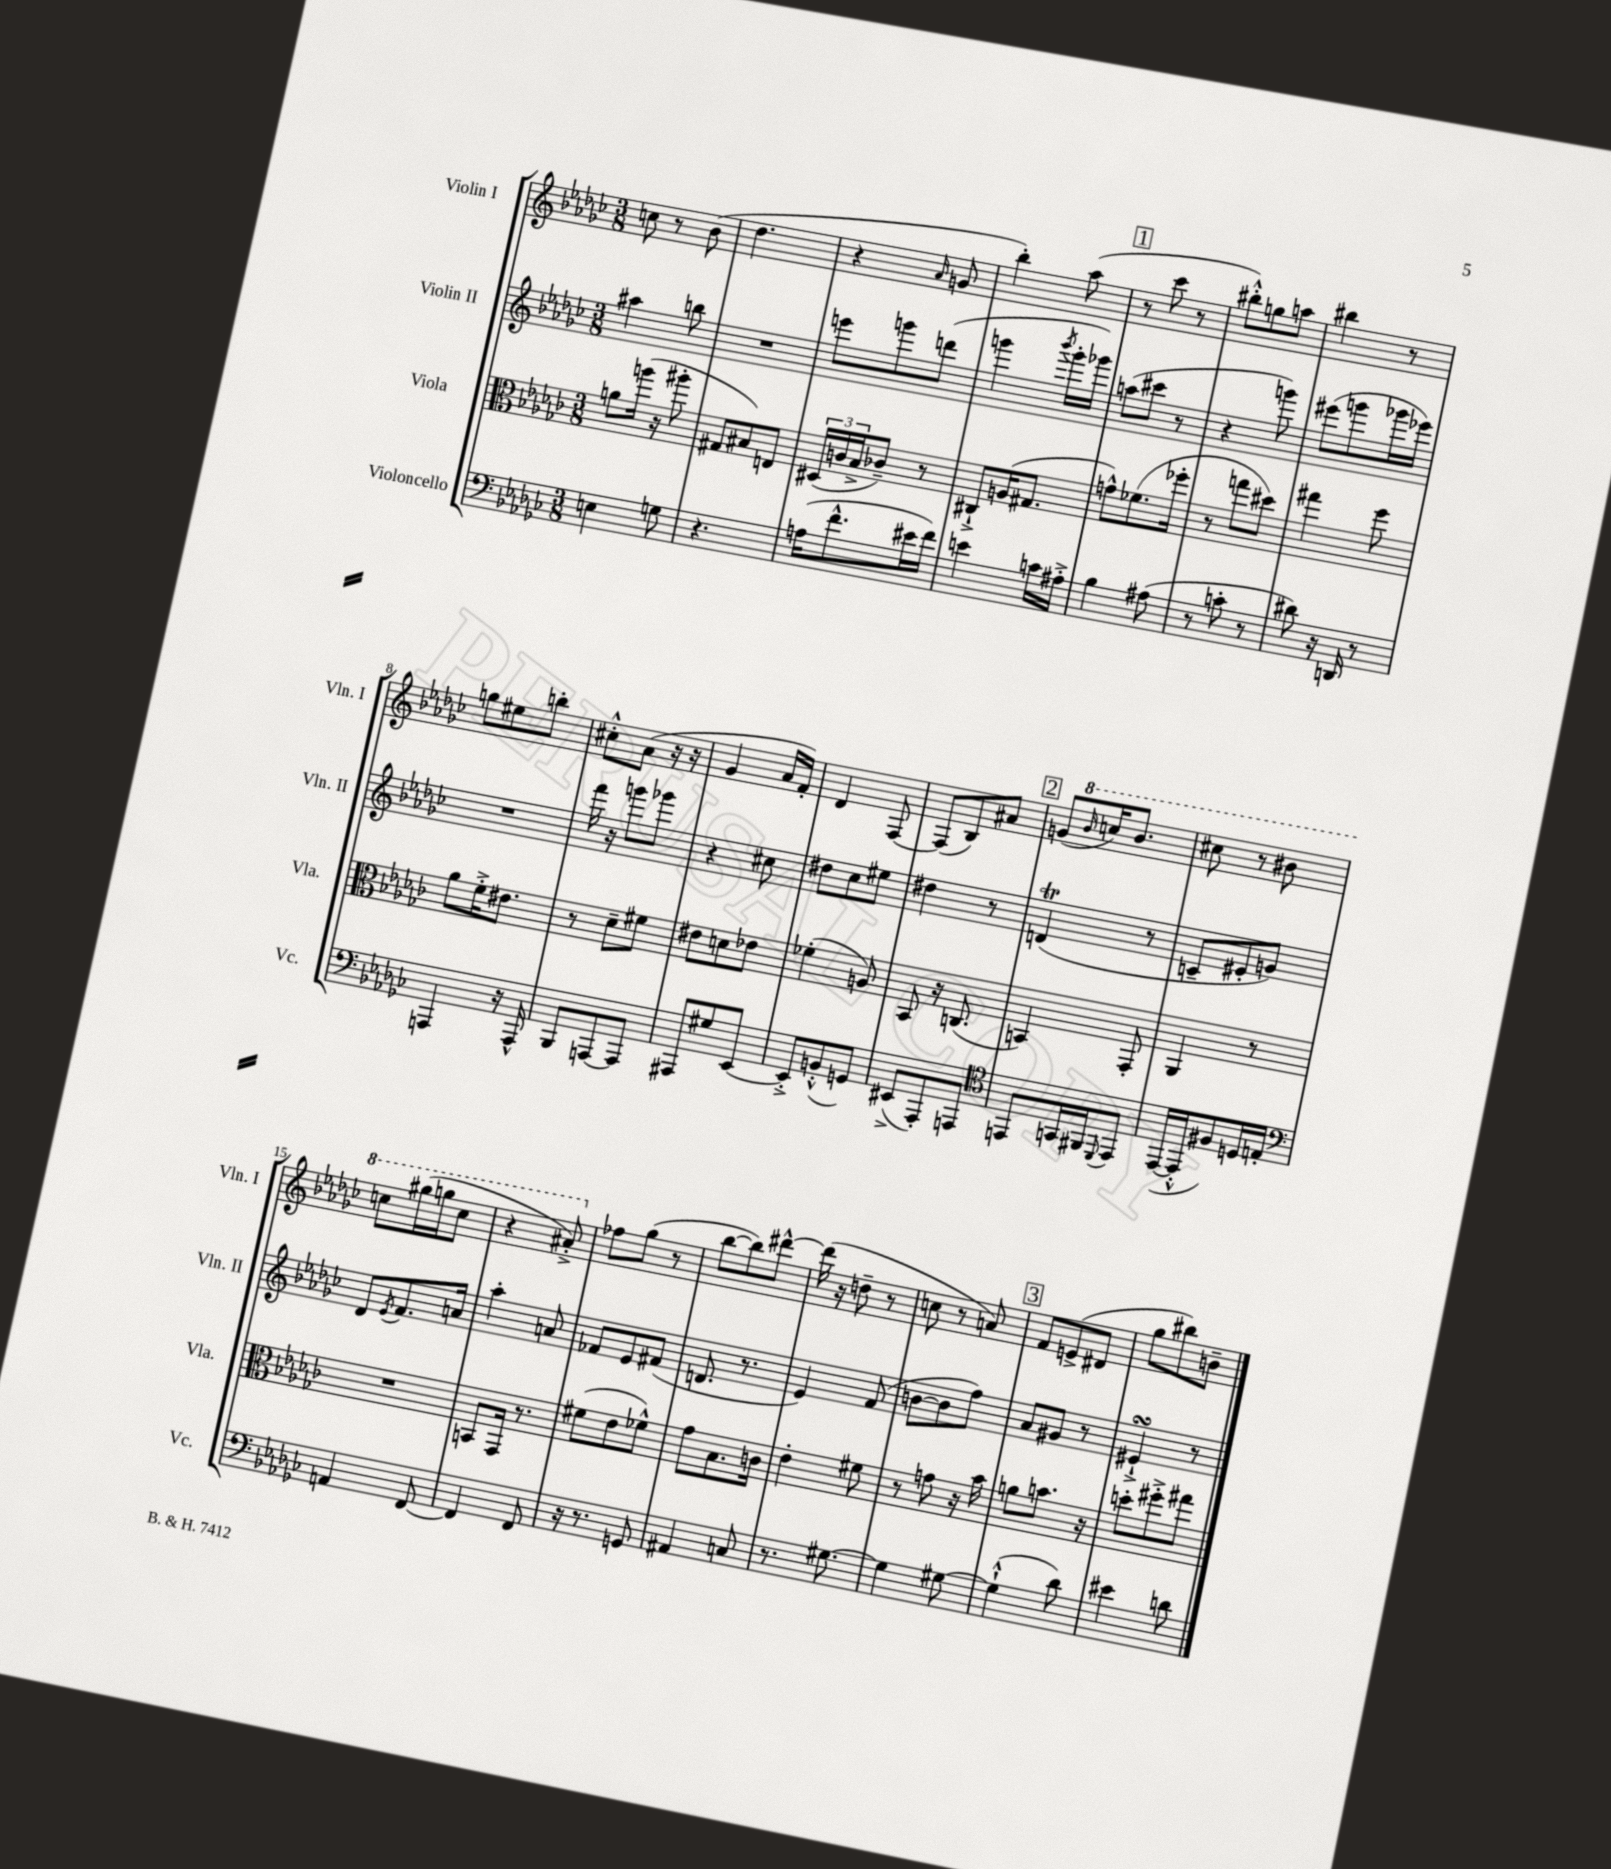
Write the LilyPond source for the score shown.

<<
\new StaffGroup <<
\new Staff = "s0" \with { instrumentName = "Violin I" shortInstrumentName = "Vln. I" } {
    \clef treble \key ges \major \numericTimeSignature \time 3/8
    c''8 r8 bes'8( |
    des''4. |
    r4 \grace { aes'16 } g'8 |
    bes''4-.) aes''8( |
    \mark \markup { \box "1" } r8 ces'''8 r8 |
    bis''8-.-^) g''8 a''8 |
    bis''4 r8 |
    g''8 eis''8 b''8-. |
    cis''8-.-^ aes'8( r16 r16 |
    ges'4 aes'16 f'16-.) |
    des'4 f8~ |
    f8( bes8) ais'8 |
    \mark \markup { \box "2" } g'8( \ottava #1 \grace { bes''16 } c'''16) bes''8. |
    cis'''8 r8 bis''8 |
    c'''8 gis'''16( g'''16 c'''8 |
    r4 ais''8-.->) \ottava #0 |
    fes''8 ges''8( r8 |
    bes''8~ bes''8) dis'''8~-^ |
    dis'''16( r16 d''8-- r8 |
    c''8 r8 a'8) |
    \mark \markup { \box "3" } f'8 e'8->( dis'8 |
    ges''8 bis''8) b'8-- \bar "|." |
}
\new Staff = "s1" \with { instrumentName = "Violin II" shortInstrumentName = "Vln. II" } {
    \clef treble \key ges \major \numericTimeSignature \time 3/8
    ais''4 b''8 |
    R4. |
    e'''8 g'''8 d'''8( |
    g'''4 \acciaccatura { bes'''8 } g'''16-. ges'''16) |
    \mark \markup { \box "1" } a''8( cis'''8 r8 |
    r4 g'''8) |
    eis'''8( g'''8 ges'''16 ees'''16) |
    R4. |
    f'''16 r16 g'''8 ges'''8 |
    r4 cis''8 |
    dis''8 ces''8 eis''8 |
    dis''4 r8 |
    \mark \markup { \box "2" } d'4\trill( r8 |
    c'8-- eis'8-. g'8) |
    des'8 \acciaccatura { ees'8 } f'8. a'16 |
    aes''4-. a'8 |
    fes'8 ees'8 fis'8( |
    d'8. r8. |
    ees'4) f'8( |
    b'8~ b'8 f''8) |
    \mark \markup { \box "3" } aes'8 gis'8 r8 |
    eis'4-!->\turn r8 \bar "|." |
}
\new Staff = "s2" \with { instrumentName = "Viola" shortInstrumentName = "Vla." } {
    \clef alto \key ges \major \numericTimeSignature \time 3/8
    a'8 a''16( r16 ais''8-. |
    gis8 bis8) e8 |
    \tuplet 3/2 { dis16( c'16 bes16-> } ces'8--) r8 |
    cis8-!-> a16( gis8. |
    \mark \markup { \box "1" } g'8-^) fes'8.( fes''16-. |
    r8 g''8 dis''8) |
    gis''4 f''8 |
    aes'8 f'16-.-> eis'8. |
    r8 des'8-- fis'8 |
    eis'8 d'8 ees'8 |
    fes'4-.( a8) |
    bes,8 r16 c8.( |
    \mark \markup { \box "2" } b,4) ges,8-. |
    aes,4 r8 |
    R4. |
    b,8 ges,16 r8. |
    fis'8( ees'8 fes'8-^) |
    ges'8 bes8. c'16 |
    ees'4-. fis'8 |
    r8 g'8 r16 bes'16 |
    \mark \markup { \box "3" } a'8 b'8. r16 |
    d''8-. fis''8-.-> gis''8 \bar "|." |
}
\new Staff = "s3" \with { instrumentName = "Violoncello" shortInstrumentName = "Vc." } {
    \clef bass \key ges \major \numericTimeSignature \time 3/8
    e4 g8 |
    r4. |
    a16( f'8.-^ eis'16 f'16) |
    e'4 c'16 ais16-.-> |
    \mark \markup { \box "1" } bes4 ais8( |
    r8 c'8-. r8 |
    dis'8) r16 d,16 r8 |
    a,,4 r16 a,,16-^ |
    bes,,8 a,,8~ a,,8 |
    ais,,8 gis8 ees,8~ |
    ees,8-.-> b,8-.-^( g,8) |
    eis,8->( aes,,8-.) a,,8 |
    \mark \markup { \box "2" } \clef tenor e,8 g,16 fis,16 \appoggiatura { des,8 } e,8 |
    ees,16~( ees,16-.-^ fis8) d16 e16-. |
    \clef bass a,4 f,8~ |
    f,4 f,8 |
    r16 r8. g,8 |
    ais,4 c8 |
    r8. gis8.~ |
    gis4 gis8~ |
    \mark \markup { \box "3" } gis4-!-^( des'8) |
    eis'4 d'8 \bar "|." |
}
>>
>>
